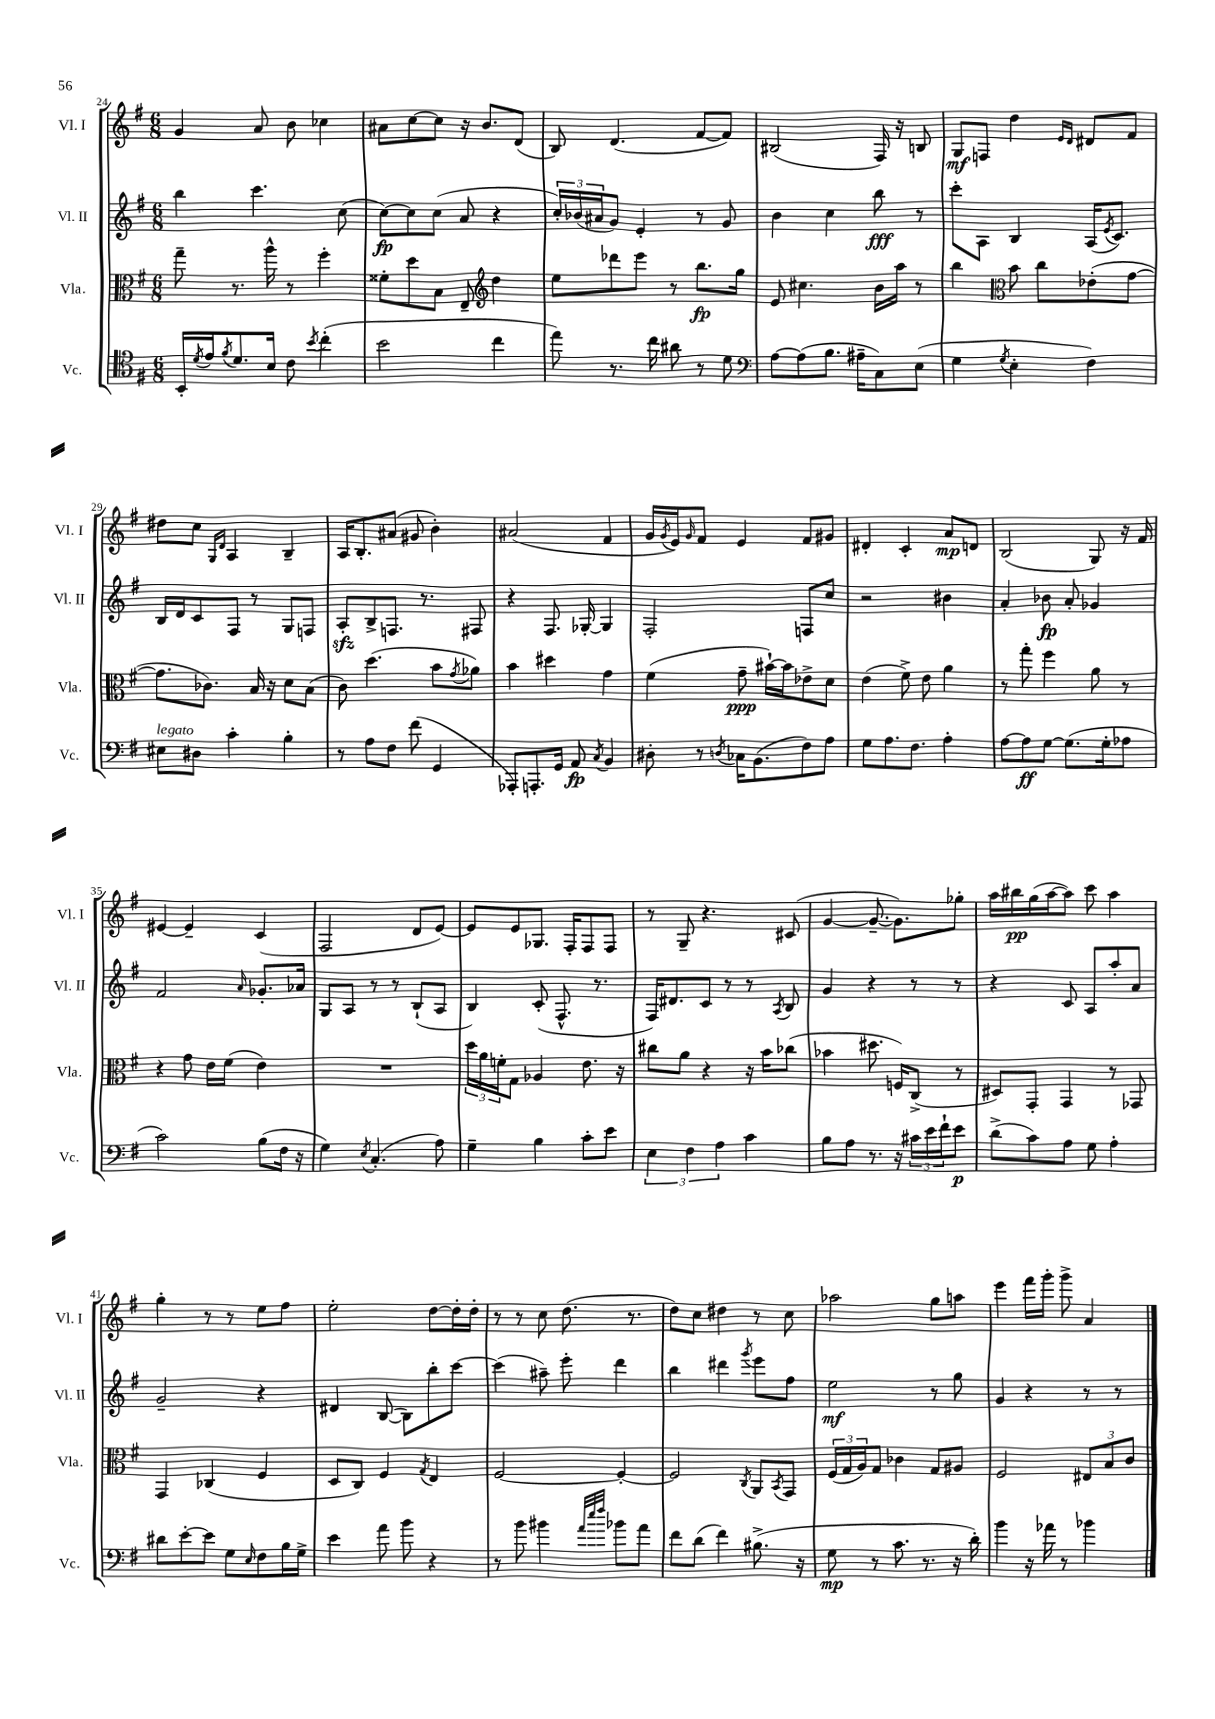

**kern	**kern	**kern	**kern
*staff4	*staff3	*staff2	*staff1
*clefC4	*clefC3	*clefG2	*clefG2
*k[f#]	*k[f#]	*k[f#]	*k[f#]
*M6/8	*M6/8	*M6/8	*M6/8
16BB'	8gg~	4bb	4g
8qd	.	.	.
16e	.	.	.
8qf#	.	.	.
8.d	8.r	.	.
.	.	4.ccc	8a
16B	16aa^^	.	.
8c	8r	.	8b
8qb	.	.	.
(4cc'	4ff#'	.	4cc-
.	.	(8cc	.
=	=	=	=
2b	8f##'	[8cc)	8a#
.	8dd	8cc]	[8cc
.	8B	(8cc	8cc]
.	8E~	8a	16r
.	.	.	8.b
*	*clefG2	*	*
4cc	4dd	4r	.
.	.	.	(8d
=	=	=	=
8ee)	8ee	24cc')	8B)
.	.	(24b-	.
.	.	24a#	.
8.r	8ddd-	8g)	(4.d
.	8eee	4e'	.
16cc	.	.	.
8a#	8r	.	.
8r	8.bb	8r	[8f#
8d	.	8g	8f#])
.	16gg	.	.
=	=	=	=
*clefF4	*	*	*
[8A	8e	4b	(2B#
(8A]	4.cc#	.	.
8.B	.	4cc	.
16A#~	.	.	.
8C)	16b	8bb	16F#)
.	16aa	.	16r
(8E	8r	8r	8B
=	=	=	=
4G	4bb	8ccc'	8G
.	.	8A	8F
*	*clefC3	*	*
8qG	.	.	.
4E'	8b	4B	4dd
.	8cc	.	.
.	.	.	16qqe
.	.	.	16qqd
4F#)	(8e-'	(16A	8d#
.	.	8qe	.
.	.	8.c)	.
.	[8g	.	8f#
=	=	=	=
8E#	8.g]	16B	8dd#
.	.	16d	.
8D#	.	8c	8cc
.	8.c-)	.	.
.	.	.	16qqG
.	.	.	16qqd
4c'	.	8F#	4A
.	16B	8r	.
.	16r	.	.
4B'	8d	8G	4B~
.	(8B	8F	.
=	=	=	=
8r	8c)	8A'	16A
.	.	.	8.B'
8A	(4.dd	8B^	.
8F#	.	8.F	(8a#
(8f#	.	.	8g#
.	.	8.r	.
4GG	8b	.	4b')
.	8qg	.	.
.	8a-)	8F#	.
=	=	=	=
8AAA-')	4b	4r	(2a#
8.AAA'	.	.	.
.	4dd#	8.F#	.
16GG	.	.	.
8AA	.	.	.
.	.	[16G-'	.
8qC	.	.	.
4BB	4g	4G-]	4f#
=	=	=	=
8D#'	(4f#	2F#'	16g
.	.	.	8qg
.	.	.	16e)
.	.	.	16qqg
8r	.	.	8f#
8qD	.	.	.
16C-	8g~	.	4e
(8.BB	.	.	.
.	[16b#`)	.	.
.	16b#]	.	.
8F#)	8e-^	8F	8f#
8A	8d	8cc	8g#
=	=	=	=
8G	(4e	2r	4d#'
8.A	.	.	.
.	8f#^)	.	4c'
8.F#	.	.	.
.	8e	.	.
4A'	4a	4b#	8a
.	.	.	8d
=	=	=	=
[8A	8r	4a'	(2B
8A]	8gg'	.	.
[8G	4ff#	8b-	.
(8.G]	.	8a'	.
.	8a	4g-	8G)
16G'	.	.	.
8A-	8r	.	16r
.	.	.	16f#
=	=	=	=
2c)	4r	2f#	[4e#
.	8g	.	4e#~]
.	16e	.	.
.	(16f#	.	.
.	.	16qqa	.
(8B	4e)	8.g-'	(4c
16F#	.	.	.
16r	.	16a-	.
=	=	=	=
4G)	2.r	8G	2F#
.	.	8A	.
8qE	.	.	.
(4.C'	.	8r	.
.	.	8r	.
.	.	(8B`	8d
8A)	.	8A	[8e)
=	=	=	=
4G~	24dd	4B)	8e]
.	24a	.	.
.	24f'	.	.
.	8G	.	8e
4B	4A-	(8c'	8.G-
.	.	8.F#^^	.
.	.	.	16F#'
8c'	8.e	.	8F#
.	.	8.r	.
8e	.	.	8F#
.	16r	.	.
=	=	=	=
6E	8cc#	16F#)	8r
.	.	8.d#	.
.	8a	.	8G~
6F#	.	.	.
.	4r	8c	4.r
6A	.	.	.
.	.	8r	.
4c	16r	8r	.
.	16b	.	.
.	.	8qA	.
.	(8cc-	8B	(8c#
=	=	=	=
8B	4b-	4g	[4g
8A	.	.	.
8.r	8.dd#	4r	8.g~_
16r	16F)	.	8.g])
24c#	(8C^	8r	.
24e	.	.	.
24f#`	.	.	.
8e	8r	8r	8gg-'
=	=	=	=
(8d^	8D#)	4r	16aa
.	.	.	16bb#
8c)	8GG'	.	(16gg
.	.	.	[16aa
8A	4GG	8c	8aa])
8G	.	8A	8ccc
4A'	8r	8aa'	4aa
.	8GG-	8a	.
=	=	=	=
8d#	4GG	2g~	4gg'
[8e'	.	.	.
8e]	(4C-	.	8r
8G	.	.	8r
16qqE	.	.	.
8F#	4F#	4r	8ee
16B	.	.	8ff#
16G^	.	.	.
=	=	=	=
4e	8D	4d#	2ee'
.	8C)	.	.
8a	4F#	([8B	.
8b	.	8B])	.
.	8qG	.	.
4r	4E	8bb'	[8dd
.	.	[8ccc	16dd']
.	.	.	16dd'
=	=	=	=
8r	[2F#	(4ccc]	8r
8b	.	.	8r
4b#	.	8aa#~)	8cc
.	.	8eee'	(8.dd
32qqa	.	.	.
32qqee	.	.	.
32qqff#	.	.	.
8b-	4F#'_	4ddd	.
.	.	.	8.r
8a	.	.	.
=	=	=	=
8f#	2F#]	4bb	8dd)
(8d	.	.	8cc
4f#)	.	4ddd#	4dd#
.	8qC	8qggg	.
(8.B#^	8AA	8eee	8r
.	8qBB	.	.
.	8GG	8ff#	8cc
16r	.	.	.
=	=	=	=
8G	(24F#	2ee	2aa-
.	24G	.	.
.	24A)	.	.
8r	8G	.	.
8.c	4c-	.	.
8.r	.	.	.
.	8G	8r	8gg
16r	8A#	8gg	8aa
16d')	.	.	.
=	=	=	=
4b	2F#	4g	4eee
16r	.	4r	16fff#
16a-	.	.	16ggg'
8r	.	.	8ggg^
4b-	12E#	8r	4a
.	12B	.	.
.	.	8r	.
.	12c	.	.
==	==	==	==
*-	*-	*-	*-
